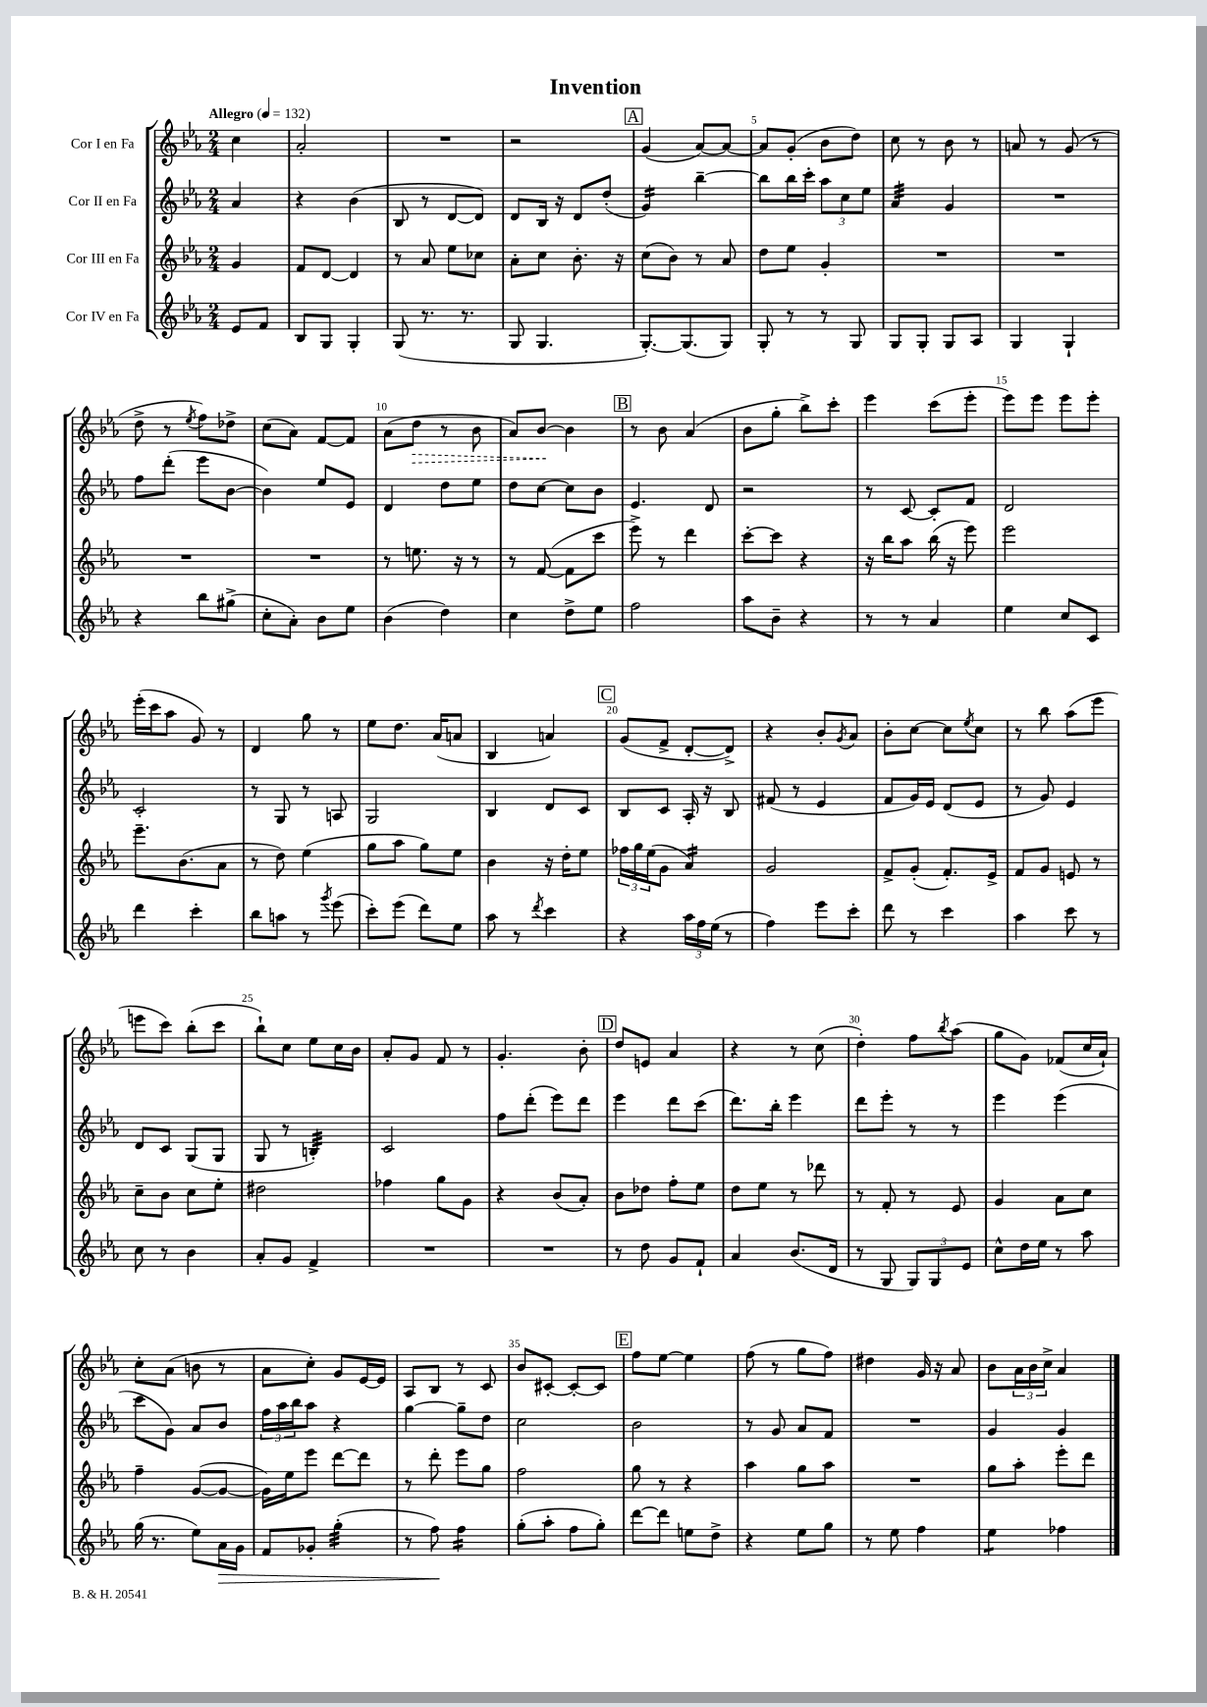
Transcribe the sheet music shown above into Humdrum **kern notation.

**kern	**kern	**kern	**kern
*staff4	*staff3	*staff2	*staff1
*clefG2	*clefG2	*clefG2	*clefG2
*k[b-e-a-]	*k[b-e-a-]	*k[b-e-a-]	*k[b-e-a-]
*M2/4	*M2/4	*M2/4	*M2/4
*MM132	*MM132	*MM132	*MM132
8e-/L	4g/	4a-/	4cc\
8f/J	.	.	.
=	=	=	=
8B-/L	8f/L	4r	2a-'/
8G/J	[8d/J	.	.
4G'/	4d/]	(4b-\	.
=	=	=	=
(8G/	8r	8B-/	2r
8.r	8a-/	8r	.
.	8ee-\L	[8d/L	.
8.r	.	.	.
.	8cc-\J	8d/]J)	.
=	=	=	=
8G/	8a-'\L	8d/L	2r
4.G/	8cc\J	16B-/Jk	.
.	.	16r	.
.	8.b-'\	8d/L	.
.	.	(8dd'/J	.
.	16r	.	.
=	=	=	=
[8.G'/L)	(8cc\L	4g/)	(4g/
.	8b-\J)	.	.
(8.G/]	.	.	.
.	8r	[4bb-~\	[8a-/L)
8G/J)	8a-/	.	8a-/_J
=	=	=	=
8G'/	8dd\L	8bb-\]L	8a-/]L
8r	8ee-\J	16bb-\L	(8g'/J
.	.	16ccc'\JJ	.
8r	4g'/	12aa-\L	8b-\L
.	.	12cc\	.
8G/	.	.	8dd\J)
.	.	12ee-\J	.
=	=	=	=
8G/L	2r	4a-/	8cc\
8G'/J	.	.	8r
8G/L	.	4g/	8b-\
8A-/J	.	.	8r
=	=	=	=
4G/	2r	2r	8a/
.	.	.	8r
4G`/	.	.	(8g/
.	.	.	8r
=	=	=	=
4r	2r	8ff\L	8dd^\
.	.	(8ddd'\J	8r
.	.	.	8qee-/
8bb-\L	.	8eee-\L	8ff\L)
(8gg#^\J	.	[8b-\J	8dd-^\J
=	=	=	=
8cc'\L	2r	4b-\])	(8cc\L
8a-'\J)	.	.	8a-\J)
8b-\L	.	8ee-/L	[8f/L
8ee-\J	.	8e-/J	8f/]J
=	=	=	=
(4b-\	8r	4d/	(8a-\L
.	8.ee\	.	8dd\J
4dd\)	.	8dd\L	8r
.	16r	.	.
.	8r	8ee-\J	8b-\
=	=	=	=
4cc\	8r	8dd\L	8a-/L)
.	([8f/	[8cc\J	[8b-/J
8dd^\L	8f\]L	8cc\]L	4b-\]
8ee-\J	8ccc\J	8b-\J	.
=	=	=	=
2ff\	8eee-^\)	4.e-/	8r
.	8r	.	8b-\
.	4ddd\	.	(4a-/
.	.	8d/	.
=	=	=	=
8aa-\L	[8ccc'\L	2r	8b-\L
8b-~\J	8ccc\]J	.	8gg'\J
4r	4r	.	8bb-^\L)
.	.	.	8ccc'\J
=	=	=	=
8r	16r	8r	4eee-\
.	16bb-\LK	.	.
8r	8aa-\J	[8c/	.
4a-/	(16bb-\	8c'/]L	(8ccc\L
.	16r	.	.
.	8eee-\)	8f/J	8eee-'\J
=	=	=	=
4ee-\	2eee-\	2d/	8eee-\L)
.	.	.	8eee-\J
8cc/L	.	.	8eee-\L
8c/J	.	.	8eee-'\J
=	=	=	=
4ddd\	8.eee-~\L	2c'/	(16eee-'\LL
.	.	.	16ccc\J
.	.	.	8aa-\J
.	(8.b-\	.	.
4ccc'\	.	.	8g/)
.	8a-\J	.	8r
=	=	=	=
8bb-\L	8r	8r	4d/
8aa\J	8dd\)	8G/	.
8r	(4ee-\	8r	8gg\
8qggg/	.	.	.
(8eee-\	.	8A/	8r
=	=	=	=
8ccc'\L)	8gg\L	2G/	8ee-\L
(8eee-\J	8aa-\J	.	8.dd\J
8ddd\L)	8gg\L)	.	.
.	.	.	(16a-/LK
8ee-\J	8ee-\J	.	8a/J
=	=	=	=
8aa-\	4b-\	4B-/	4B-/
8r	.	.	.
8qddd/	.	.	.
4ccc\	16r	8d/L	4a/)
.	16dd'\LK	.	.
.	8ee-\J	8c/J	.
=	=	=	=
4r	24ff-\LL	8B-/L	(8g/L
.	24gg\	.	.
.	(24ee-\J	.	.
.	8g\J	8c/J	8f^/J
24aa-\LL	4a-/)	16A-'/	[8d'/L
24ff\	.	.	.
.	.	16r	.
(24ee-\JJ	.	.	.
8r	.	8B-/	8d^/]J)
=	=	=	=
4ff\)	2g/	(8f#/	4r
.	.	8r	.
8eee-\L	.	4e-/	8b-'/L
.	.	.	8qg/
8ccc'\J	.	.	8a-/J
=	=	=	=
8ddd\	8f^/L	8f/L	8b-'\L
8r	(8g'/J	16g/L)	[8cc\J
.	.	16e-/JJ	.
4ccc\	8.f'/L)	(8d/L	8cc\]L
.	.	.	8qee-/
.	.	8e-/J	8cc\J
.	16e-^/Jk	.	.
=	=	=	=
4aa-\	8f/L	8r	8r
.	8g/J	8g/)	8bb-\
8ccc\	8e/	4e-/	(8aa-\L
8r	8r	.	8eee-\J
=	=	=	=
8cc\	8cc~\L	8d/L	8eee\L
8r	8b-\J	8c/J	8ccc\J)
4b-\	8cc\L	(8G/L	(8bb-'\L
.	8ee-'\J	8G/J	8ccc\J
=	=	=	=
8a-'/L	2dd#\	8G/	8bb-`\L)
8g/J	.	8r	8cc\J
4f^/	.	4B'/)	8ee-\L
.	.	.	16cc\L
.	.	.	16b-\JJ
=	=	=	=
2r	4ff-\	2c/	8a-'/L
.	.	.	8g/J
.	8gg\L	.	8f/
.	8g\J	.	8r
=	=	=	=
2r	4r	8ff\L	4.g'/
.	.	(8ddd'\J	.
.	(8b-/L	8eee-\L)	.
.	8a-'/J)	8ddd\J	8b-'\
=	=	=	=
8r	8b-\L	4eee-\	8dd/L
8dd\	8dd-\J	.	8e/J
8g/L	8ff'\L	8ddd\L	4a-/
8f`/J	8ee-\J	(8ccc\J	.
=	=	=	=
4a-/	8dd\L	8.ddd\L)	4r
.	8ee-\J	.	.
.	.	16bb-'\Jk	.
(8.b-/L	8r	4eee-\	8r
.	8ddd-\	.	(8cc\
16d/Jk	.	.	.
=	=	=	=
8r	8r	8ddd\L	4dd'\)
8G/	8f'/	8eee-'\J	.
12G/L)	8r	8r	8ff\L
12G/	.	.	.
.	.	.	8qbb-/
.	8e-/	8r	(8aa-\J
12e-/J	.	.	.
=	=	=	=
8cc^^\L	4g/	4eee-\	8gg\L
16dd\L	.	.	8g\J)
16ee-\JJ	.	.	.
8r	8a-\L	(4eee-\	(8f-/L
8aa-\	8cc\J	.	16cc/L
.	.	.	16a-`/JJ)
=	=	=	=
(16gg\	4ff~\	8ccc\L	8cc'\L
8.r	.	.	.
.	.	8g\J)	(8a-\J
8ee-\L)	([8g/L	8a-/L	8b\
16a-\L	8g/_J	8b-/J	8r
16g\JJ	.	.	.
=	=	=	=
8f/L	16g\]LL)	24ff\LL	8a-\L
.	.	24aa-\	.
.	16ee-\J	.	.
.	.	24bb-\J	.
8g-'/J	8eee-\J	8aa-\J	8cc'\J)
(4gg'\	[8ddd\L	4r	8g/L
.	8ddd\]J	.	[16e-/L
.	.	.	16e-/]JJ
=	=	=	=
8r	8r	[4gg\	8A-/L
8ff\)	8ddd'\	.	8B-/J
4ff\	8eee-\L	8gg~\]L	8r
.	8gg\J	8dd\J	8c/
=	=	=	=
(8gg'\L	2ff\	2cc\	8b-/L
8aa-'\J	.	.	[8c#'/J
8ff\L	.	.	8c#'/_L
8gg'\J)	.	.	8c#/]J
=	=	=	=
[8ddd\L	8gg\	2b-\	8ff\L
8ddd\]J	8r	.	[8ee-\J
8ee\L	4r	.	4ee-\]
8dd^\J	.	.	.
=	=	=	=
4r	4aa-\	8r	(8ff\
.	.	8g/	8r
8ee-\L	8gg\L	8a-/L	8gg\L
8gg\J	8aa-\J	8f/J	8ff\J)
=	=	=	=
8r	2r	2r	4dd#\
8ee-\	.	.	.
4ff\	.	.	16g/
.	.	.	16r
.	.	.	8a-/
=	=	=	=
4ee-\	8gg\L	4g/	8b-\L
.	8aa-'\J	.	24a-\L
.	.	.	24b-\
.	.	.	24cc^\JJ
4ff-\	8eee-'\L	4g/	4a-/
.	8ddd\J	.	.
==	==	==	==
*-	*-	*-	*-
